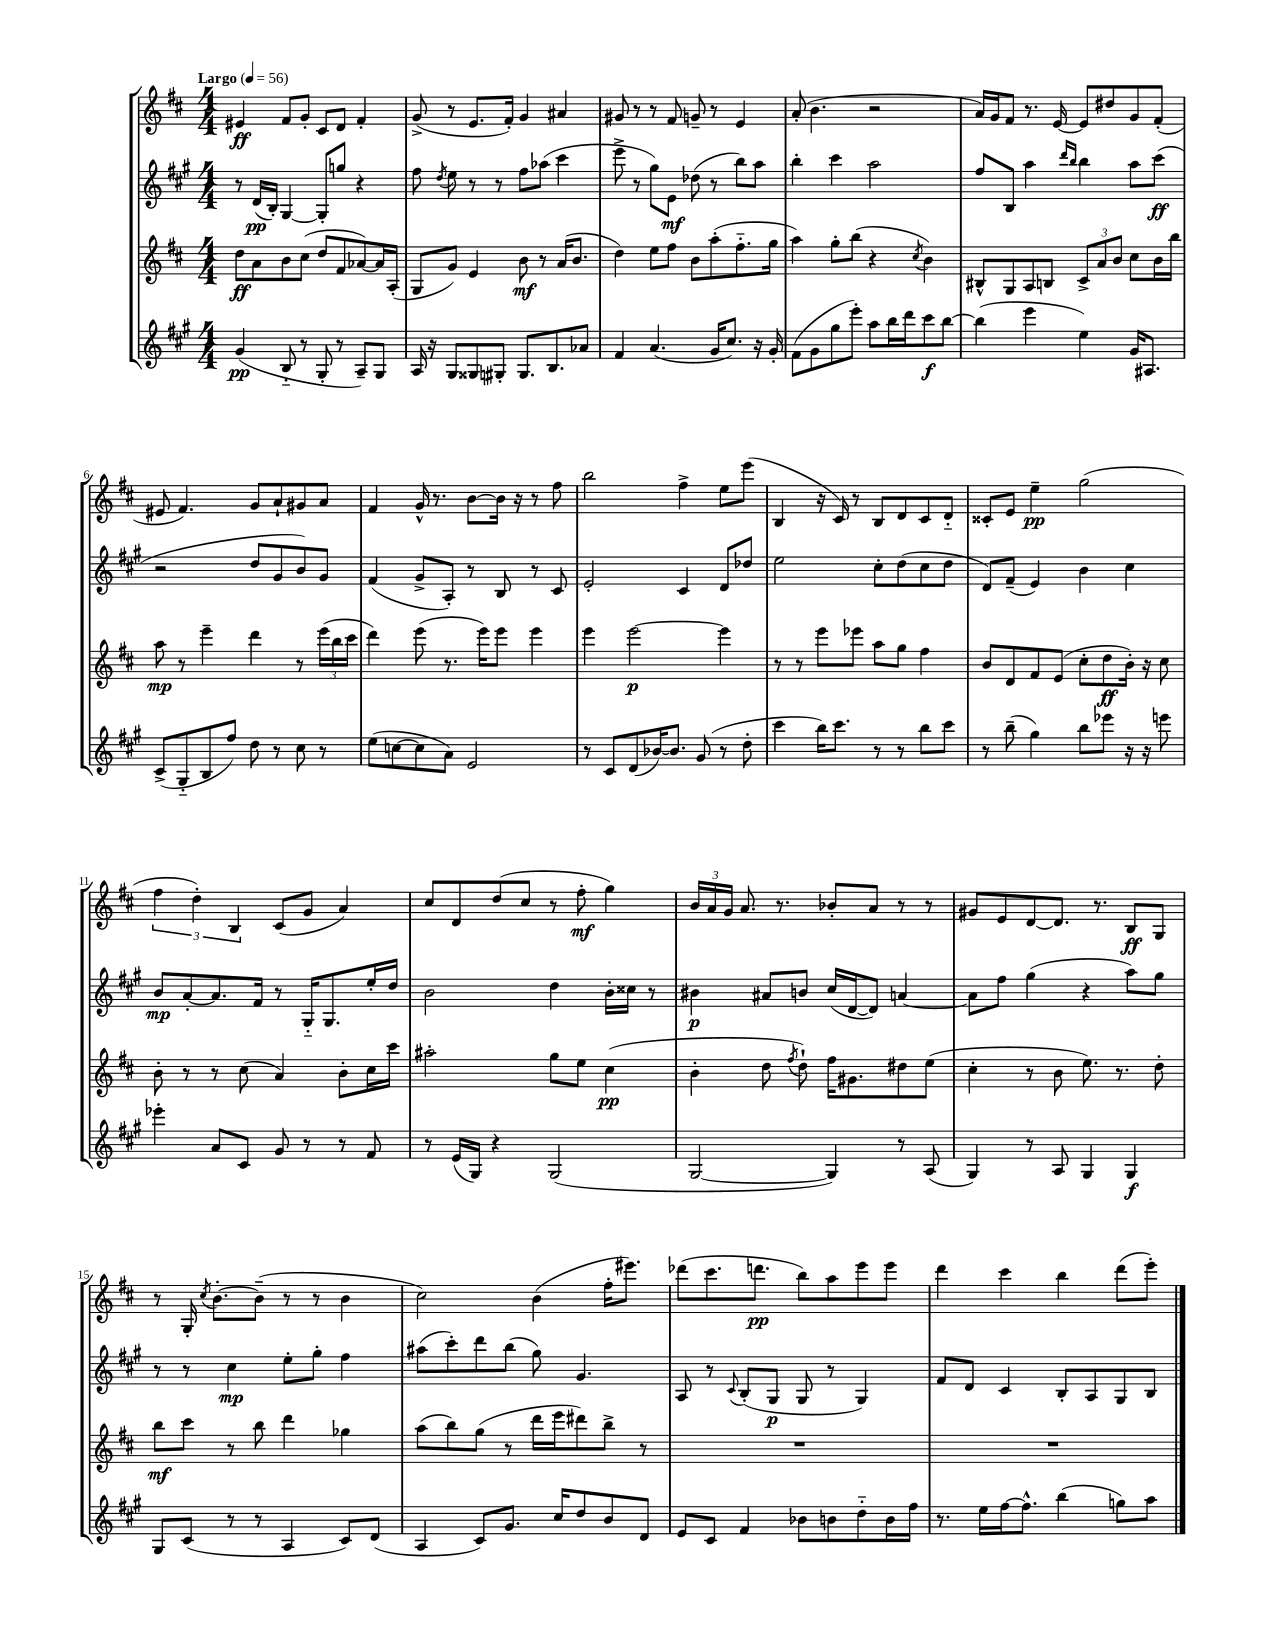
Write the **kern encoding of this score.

**kern	**kern	**kern	**kern
*staff4	*staff3	*staff2	*staff1
*clefG2	*clefG2	*clefG2	*clefG2
*k[f#c#g#]	*k[f#c#]	*k[f#c#g#]	*k[f#c#]
*M4/4	*M4/4	*M4/4	*M4/4
*MM56	*MM56	*MM56	*MM56
(4g#	8dd	8r	4e#
.	8a	(16d	.
.	.	16B')	.
8B'~	8b	[4G#	8f#
8r	(8cc#	.	8g'
8G#'	8dd	8G#']	8c#
8r	8f#	8gg	8d
8A~)	[8a-)	4r	4f#'
8G#	16a-]	.	.
.	(16A'	.	.
=	=	=	=
16A	8G	8ff#	(8g^
16r	.	.	.
.	.	8qdd	.
8G#	8g)	8ee	8r
8G##	4e	8r	8.e
8G#'	.	8r	.
.	.	.	16f#')
8.G#	8b	8ff#	4g
.	8r	(8aa-	.
8.B	.	.	.
.	(16a	4ccc#	4a#
.	8.b	.	.
8a-	.	.	.
=	=	=	=
4f#	4dd)	8eee^	8g#
.	.	8r	8r
(4.a	8ee	8gg#)	8r
.	8ff#	8e	8f#
.	8b	(8dd-	8g~
16g#	(8aa'	8r	8r
8.cc#)	.	.	.
.	8.ff#'~	8bb)	4e
16r	.	8aa	.
16g#'	16gg	.	.
=	=	=	=
(8f#	4aa)	4bb'	(8a'
8g#	.	.	4.b
8gg#	8gg'	4ccc#	.
8eee')	(8bb	.	.
8aa	4r	2aa	2r
16bb	.	.	.
16ddd	.	.	.
.	8qcc#	.	.
8ccc#	4b)	.	.
[8bb	.	.	.
=	=	=	=
(4bb]	8B#^^	8ff#	16a)
.	.	.	16g
.	8G	8B	8f#
4eee	8A	4aa	8.r
.	8B	.	.
.	.	.	[16e
.	.	16qqddd	.
.	.	16qqbb	.
4ee)	12c#^	4bb	8e]
.	12a	.	.
.	.	.	8dd#
.	12b	.	.
16g#	8cc#	8aa	8g
8.A#	.	.	.
.	16b	(8ccc#	(8f#'
.	16bb	.	.
=	=	=	=
(8c#^	8aa	2r	8e#
8G#'~	8r	.	4.f#)
8B	4eee~	.	.
8ff#)	.	.	.
8dd	4ddd	8dd	8g
8r	.	8g#	8a`
8cc#	8r	8b)	8g#
8r	(24eee	8g#	8a
.	24bb	.	.
.	24ccc#	.	.
=	=	=	=
(8ee	4ddd)	(4f#	4f#
[8cc	.	.	.
8cc]	(8eee	8g#^	16g^^
.	.	.	8.r
8a)	8.r	8A')	.
2e	.	8r	[8b
.	16eee)	.	.
.	8eee	8B	16b]
.	.	.	16r
.	4eee	8r	8r
.	.	8c#	8ff#
=	=	=	=
8r	4eee	2e'	2bb
8c#	.	.	.
(8d	[2eee	.	.
[16b-)	.	.	.
8.b-]	.	.	.
.	.	4c#	4ff#^
(8g#	.	.	.
8r	4eee]	8d	8ee
8dd'	.	8dd-	(8eee
=	=	=	=
4ccc#	8r	2ee	4B
.	8r	.	.
16bb)	8eee	.	16r
8.ccc#	.	.	16c#)
.	8eee-	.	8r
8r	8aa	8cc#'	8B
8r	8gg	(8dd	8d
8bb	4ff#	8cc#	8c#
8ccc#	.	8dd	8d'~
=	=	=	=
8r	8b	8d)	8c##'
(8bb~	8d	(8f#~	8e
4gg#)	8f#	4e)	4ee~
.	(8e	.	.
8bb	8cc#'	4b	(2gg
8eee-	8dd	.	.
16r	16b')	4cc#	.
16r	16r	.	.
8eee	8cc#	.	.
=	=	=	=
4eee-'	8b'	8b	6ff#
.	8r	[8a'	.
.	.	.	6dd')
8a	8r	8.a]	.
.	.	.	6B
8c#	(8cc#	.	.
.	.	16f#	.
8g#	4a)	8r	(8c#
8r	.	16G#'~	8g
.	.	8.G#	.
8r	8b'	.	4a)
8f#	16cc#	16ee'	.
.	16ccc#	16dd	.
=	=	=	=
8r	2aa#'	2b	8cc#
(16e	.	.	8d
16G#)	.	.	.
4r	.	.	(8dd
.	.	.	8cc#
(2G#	8gg	4dd	8r
.	8ee	.	8ff#'
.	(4cc#	16b'	4gg)
.	.	16cc##	.
.	.	8r	.
=	=	=	=
[2G#	4b'	4b#	24b
.	.	.	24a
.	.	.	24g
.	.	.	8.a
.	8dd	8a#	.
.	.	.	8.r
.	8qff#	.	.
.	8dd`)	8b	.
4G#])	16ff#	(16cc#	8b-'
.	8.g#	[16d	.
.	.	8d])	8a
8r	8dd#	[4a	8r
(8A	(8ee	.	8r
=	=	=	=
4G#)	4cc#'	8a]	8g#
.	.	8ff#	8e
8r	8r	(4gg#	[8d
8A	8b	.	8.d]
4G#	8.ee)	4r	.
.	.	.	8.r
.	8.r	.	.
4G#	.	8aa)	8B
.	8dd'	8gg#	8G
=	=	=	=
8G#	8bb	8r	8r
(8c#	8ccc#	8r	16G'
.	.	.	8qcc#
.	.	.	[8.b'
8r	8r	4cc#	.
8r	8bb	.	(8b~]
4A	4ddd	8ee'	8r
.	.	8gg#'	8r
8c#)	4gg-	4ff#	4b
(8d	.	.	.
=	=	=	=
4A	(8aa	(8aa#	2cc#)
.	8bb)	8ccc#')	.
8c#)	(8gg	8ddd	.
8.g#	8r	(8bb	.
.	16ddd	8gg#)	(4b
16cc#	16eee	.	.
8dd	8ddd#)	4.g#	.
8b	8bb^	.	16ff#'
.	.	.	8.eee#)
8d	8r	.	.
=	=	=	=
8e	1r	8A	(8ddd-
8c#	.	8r	8.ccc#
.	.	8qqc#	.
4f#	.	(8B'	.
.	.	.	8.ddd
.	.	8G#	.
8b-	.	8G#	8bb)
8b	.	8r	8aa
8dd'~	.	4G#)	8eee
16b	.	.	8eee
16ff#	.	.	.
=	=	=	=
8.r	1r	8f#	4ddd
.	.	8d	.
16ee	.	.	.
[16ff#	.	4c#	4ccc#
8.ff#^^]	.	.	.
(4bb	.	8B'	4bb
.	.	8A	.
8gg)	.	8G#	(8ddd
8aa	.	8B	8eee')
==	==	==	==
*-	*-	*-	*-
